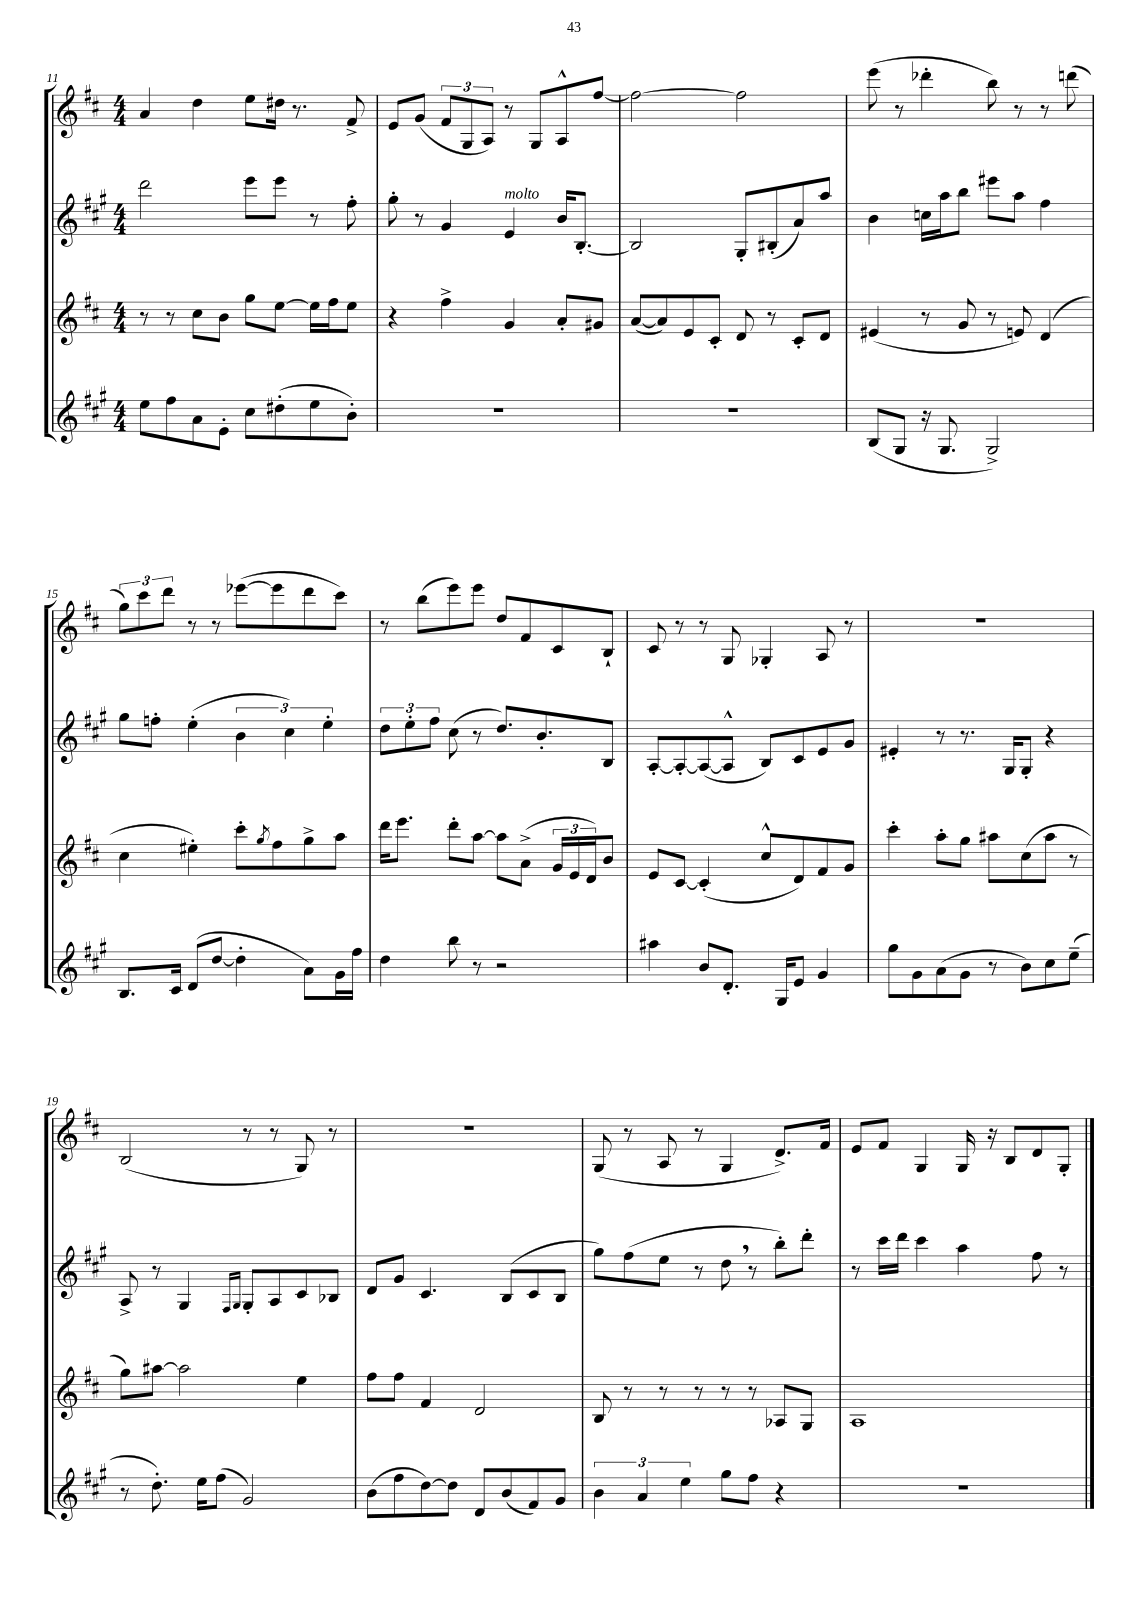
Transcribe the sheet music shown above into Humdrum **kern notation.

**kern	**kern	**kern	**kern
*part4	*part3	*part2	*part1
*staff4	*staff3	*staff2	*staff1
*clefG2	*clefG2	*clefG2	*clefG2
*k[f#c#g#]	*k[f#c#]	*k[f#c#g#]	*k[f#c#]
*M4/4	*M4/4	*M4/4	*M4/4
=11	=11	=11	=11
8ee\L	8r	2ddd\	4a/
8ff#\	8r	.	.
8a\	8cc#\L	.	4dd\
8e'\J	8b\J	.	.
8cc#\L	8gg\L	8eee\L	8ee\L
(8dd#X'\	[8ee\J	8eee\J	16dd#X\Jk
.	.	.	8.r
8ee\	16ee\LL]	8r	.
.	16ff#\J	.	.
8b'\J)	8ee\J	8ff#'\	8f#^/
=12	=12	=12	=12
1r	4r	8gg#'\	8e/L
.	.	8r	(8g/J
.	4ff#^\	4g#/	12f#/L
.	.	.	12G/
.	.	.	12A/J)
!	!	!LO:TX:a:i:t=molto	!
.	4g/	4e/	8r
.	.	.	8G/L
.	8a'/L	16b/KL	8A^^/
.	.	[8.B'/J	.
.	8g#X/J	.	[8ff#/J
=13	=13	=13	=13
1r	([8a/L	2B/]	2ff#\_
.	8a/])	.	.
.	8e/	.	.
.	8c#'/J	.	.
.	8d/	8G#'/L	2ff#\]
.	8r	(8B#X'/	.
.	8c#'/L	8a/)	.
.	8d/J	8aa/J	.
=14	=14	=14	=14
(8B/L	(4e#X/	4b\	(8eee\
8G#/J	.	.	8r
16r	8r	16ccn\LL	4ddd-X'\
8.G#/	.	16aa\J	.
.	8g/	8bb\J	.
2G#^/)	8r	8eee#X\L	8bb\)
.	8en/)	8aa\J	8r
.	(4d/	4ff#\	8r
.	.	.	(8dddn\
!!LO:LB:g=z
=15	=15	=15	=15
8.B/L	4cc#\	8gg#\L	12gg\L)
.	.	.	12ccc#\
.	.	8ffn'\J	.
.	.	.	12ddd\J
16c#/Jk	.	.	.
(8d/L	4ee#X'\)	(4ee'\	8r
[8dd/J	.	.	8r
4dd'\]	8ccc#'\L	6b\	([8eee-X\L
.	8qgg/	.	.
.	8ff#\	.	8eee-\]
.	.	6cc#\)	.
8a\L)	8gg^\	.	8ddd\
.	.	6ee'\	.
16g#\L	8aa\J	.	8ccc#\J)
16ff#\JJ	.	.	.
=16	=16	=16	=16
4dd\	16ddd\KL	12dd\L	8r
.	8.eee\J	.	.
.	.	12ee'\	.
.	.	.	(8bb\L
.	.	12ff#\J	.
8bb\	8ddd'\L	(8cc#\	8eee\)
8r	[8aa\J	8r	8eee\J
2r	8aa\L]	8.dd/L)	8dd/L
.	(8a^\J	.	8f#/
.	.	8.b'/	.
.	24g/LL	.	8c#/
.	24e/	.	.
.	24d/J)	.	.
.	8b/J	8B/J	8B`/J
=17	=17	=17	=17
4aa#X\	8e/L	[8A'/L	8c#/
.	[8c#/J	8A'/_	8r
8b/L	(4c#'/]	(8A/_	8r
8.d'/J	.	8A^^/J]	8G/
.	8cc#^^/L	8B/L)	4G-X'/
16G#/KL	.	.	.
8e/J	8d/)	8c#/	.
4g#/	8f#/	8e/	8A/
.	8g/J	8g#/J	8r
=18	=18	=18	=18
8gg#\L	4ccc#'\	4e#X'/	1r
8g#\	.	.	.
(8a\	8aa'\L	8r	.
8g#\J	8gg\J	8.r	.
8r	8aa#X\L	.	.
.	.	16G#/KL	.
8b\L)	(8cc#\	8G#'/J	.
8cc#\	8aa#\J	4r	.
(8ee~\J	8r	.	.
!!LO:LB:g=z
=19	=19	=19	=19
8r	8gg\L)	8A^/	(2B/
8.dd'\)	[8aa#X\J	8r	.
.	2aa#\]	4G#/	.
16ee\KL	.	.	.
(8ff#\J	.	.	.
.	.	16qqF#/LL	.
.	.	16qqG#/JJ	.
2g#/)	.	8G#'/L	8r
.	.	8A/	8r
.	4ee\	8c#/	8G/)
.	.	8B-X/J	8r
=20	=20	=20	=20
(8b\L	8ff#\L	8d/L	1r
8ff#\	8ff#\J	8g#/J	.
[8dd\)	4f#/	4.c#/	.
8dd\J]	.	.	.
8d/L	2d/	.	.
(8b/	.	(8B/L	.
8f#/)	.	8c#/	.
8g#/J	.	8B/J	.
=21	=21	=21	=21
6b\	8B/	8gg#\L)	(8G/
.	8r	(8ff#\	8r
6a/	.	.	.
.	8r	8ee\J	8A/
6ee\	.	.	.
.	8r	8r	8r
8gg#\L	8r	8dd,\	4G/
8ff#\J	8r	8r	.
4r	8A-X/L	8bb'\L)	8.d^/L)
.	8G/J	8ddd'\J	.
.	.	.	16f#/Jk
=22	=22	=22	=22
1r	1A	8r	8e/L
.	.	16ccc#\LL	8f#/J
.	.	16ddd\JJ	.
.	.	4ccc#\	4G/
.	.	4aa\	16G/
.	.	.	16r
.	.	.	8B/L
.	.	8ff#\	8d/
.	.	8r	8G'/J
==	==	==	==
*-	*-	*-	*-
